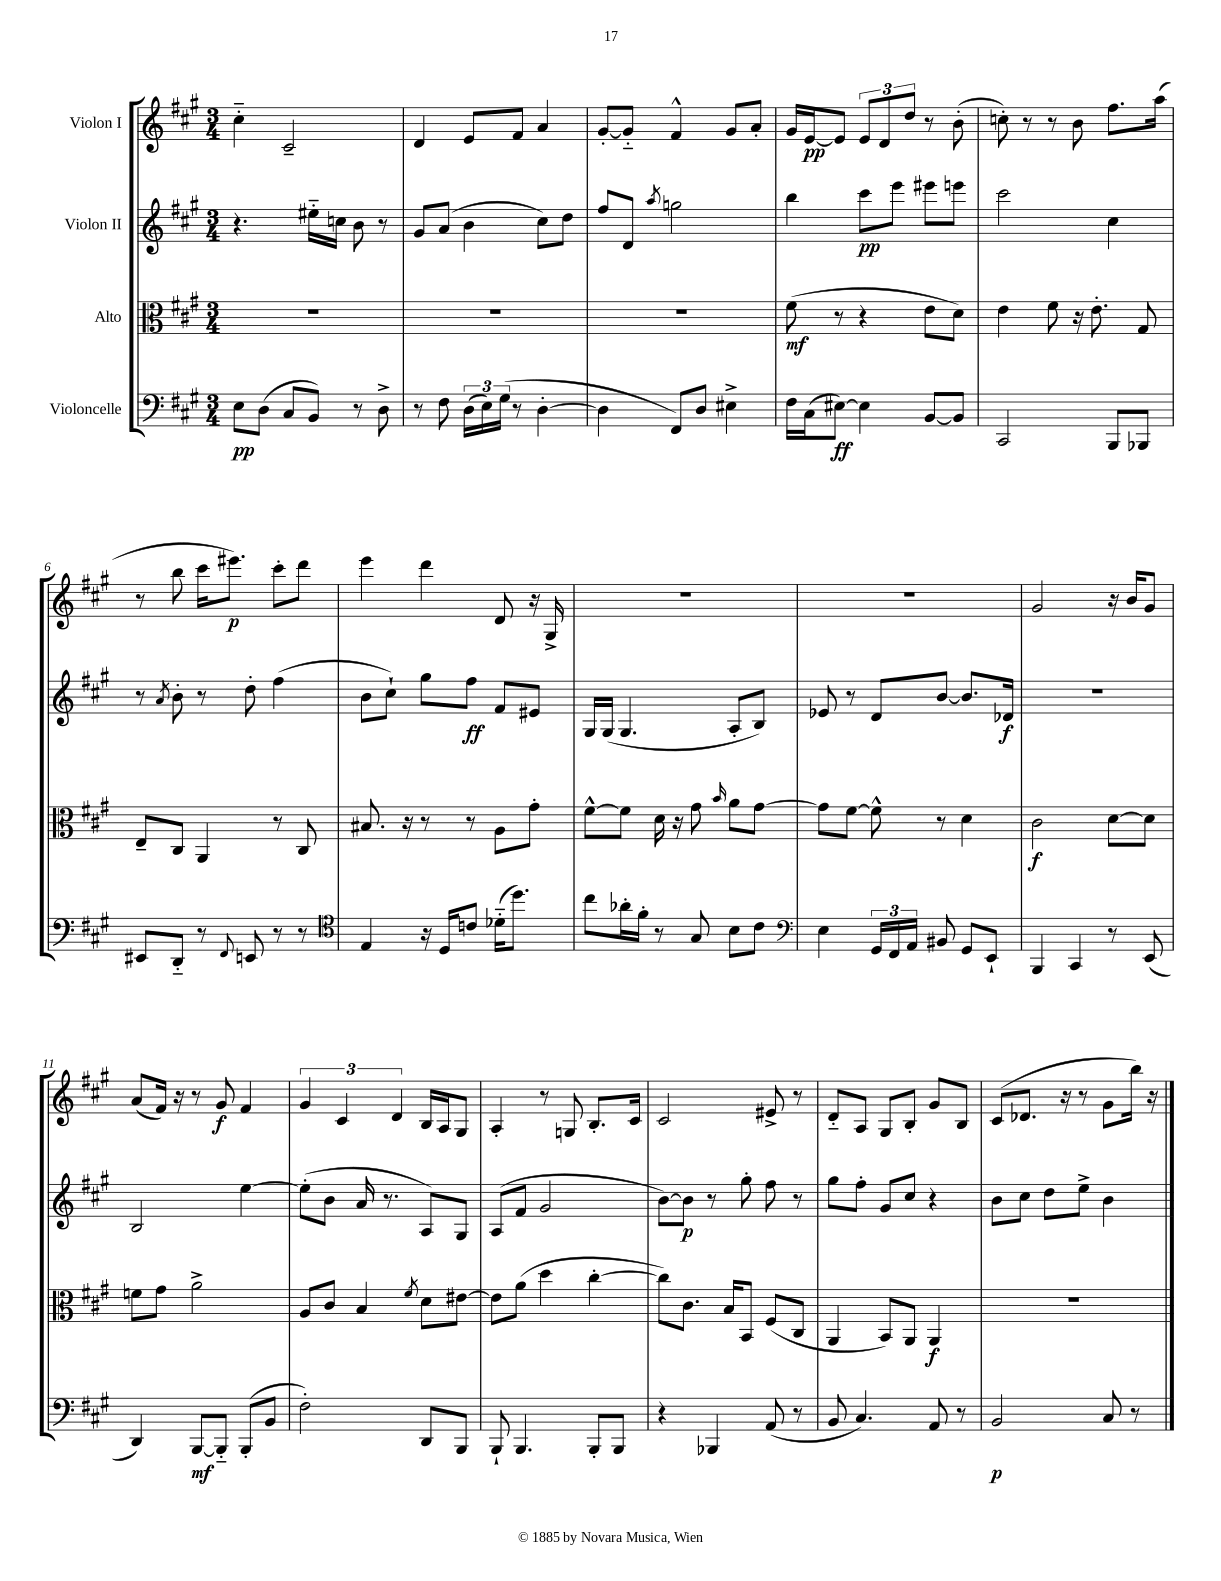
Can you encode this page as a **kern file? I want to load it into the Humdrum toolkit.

**kern	**dynam	**kern	**dynam	**kern	**dynam	**kern	**dynam
*part4	*part4	*part3	*part3	*part2	*part2	*part1	*part1
*staff4	*staff4	*staff3	*staff3	*staff2	*staff2	*staff1	*staff1
*I"Violoncelle	*	*I"Alto	*	*I"Violon II	*	*I"Violon I	*
*clefF4	*	*clefC3	*	*clefG2	*	*clefG2	*
*k[f#c#g#]	*	*k[f#c#g#]	*	*k[f#c#g#]	*	*k[f#c#g#]	*
*M3/4	*	*M3/4	*	*M3/4	*	*M3/4	*
=1	=1	=1	=1	=1	=1	=1	=1
8E\L	pp	2.r	.	4.r	.	4cc#\	.
(8D\J	.	.	.	.	.	.	.
8C#/L	.	.	.	.	.	2c#~/	.
8BB/J)	.	.	.	16ee#X\LL	.	.	.
.	.	.	.	16ccn\JJ	.	.	.
8r	.	.	.	8b\	.	.	.
8D^\	.	.	.	8r	.	.	.
=2	=2	=2	=2	=2	=2	=2	=2
8r	.	2.r	.	8g#/L	.	4d/	.
8F#\	.	.	.	(8a/J	.	.	.
(24D\LL	.	.	.	4b\	.	8e/L	.
24E\)	.	.	.	.	.	.	.
(24G#\JJ	.	.	.	.	.	.	.
8r	.	.	.	.	.	8f#/J	.
[4D'\	.	.	.	8cc#\L)	.	4a/	.
.	.	.	.	8dd\J	.	.	.
=3	=3	=3	=3	=3	=3	=3	=3
4D\]	.	2.r	.	8ff#/L	.	[8g#'/L	.
.	.	.	.	8d/J	.	8g#/J]	.
.	.	.	.	8qaa/	.	.	.
8FF#/L)	.	.	.	2ggn\	.	4f#^^/	.
8D/J	.	.	.	.	.	.	.
4E#X^\	.	.	.	.	.	8g#/L	.
.	.	.	.	.	.	8a'/J	.
=4	=4	=4	=4	=4	=4	=4	=4
16F#\LL	.	(8f#\	mf	4bb\	.	16g#/LL	.
(16C#\J	.	.	.	.	.	[16e/J	pp
[8E#X\J)	ff	8r	.	.	.	8e/J]	.
4E#\]	.	4r	.	8ccc#\L	pp	12e/L	.
.	.	.	.	.	.	12d/	.
.	.	.	.	8eee\J	.	.	.
.	.	.	.	.	.	12dd/J	.
[8BB/L	.	8e\L	.	8eee#X\L	.	8r	.
8BB/J]	.	8d\J)	.	8eeen\J	.	(8b'\	.
=5	=5	=5	=5	=5	=5	=5	=5
2CC#/	.	4e\	.	2ccc#\	.	8ccn'\)	.
.	.	.	.	.	.	8r	.
.	.	8f#\	.	.	.	8r	.
.	.	16r	.	.	.	8b\	.
.	.	8.e'\	.	.	.	.	.
8BBB/L	.	.	.	4cc#\	.	8.ff#\L	.
8BBB-X/J	.	8G#/	.	.	.	.	.
.	.	.	.	.	.	(16aa\Jk	.
!!LO:LB:g=z
=6	=6	=6	=6	=6	=6	=6	=6
8EE#X/L	.	8E~/L	.	8r	.	8r	.
.	.	.	.	8qa/	.	.	.
8DD/J	.	8C#/J	.	8b'\	.	8bb\	.
8r	.	4AA/	.	8r	.	16ccc#\KL	.
.	.	.	.	.	.	8.eee#X\J)	p
8qqFF#/	.	.	.	.	.	.	.
8EEn/	.	.	.	8dd'\	.	.	.
8r	.	8r	.	(4ff#\	.	8ccc#'\L	.
8r	.	8C#/	.	.	.	8ddd\J	.
=7	=7	=7	=7	=7	=7	=7	=7
*clefC4	*	*	*	*	*	*	*
4E/	.	8.B#X/	.	8b\L	.	4eee\	.
.	.	.	.	8cc#`\J)	.	.	.
.	.	16r	.	.	.	.	.
16r	.	8r	.	8gg#\L	.	4ddd\	.
16D/KL	.	.	.	.	.	.	.
8cn/J	.	8r	.	8ff#\J	ff	.	.
(16d-X\KL	.	8A\L	.	8f#/L	.	8d/	.
8.dd\J)	.	.	.	.	.	.	.
.	.	8g#'\J	.	8e#X/J	.	16r	.
.	.	.	.	.	.	16G#^/	.
=8	=8	=8	=8	=8	=8	=8	=8
8cc#\L	.	[8f#^^\L	.	16G#/LL	.	2.r	.
.	.	.	.	(16G#/JJ	.	.	.
16a-X'\L	.	8f#\J]	.	4.G#/	.	.	.
16f#'\JJ	.	.	.	.	.	.	.
8r	.	16d\	.	.	.	.	.
.	.	16r	.	.	.	.	.
8G#/	.	8g#\	.	.	.	.	.
.	.	16qqb/	.	.	.	.	.
8B\L	.	8a\L	.	8A'/L	.	.	.
8c#\J	.	[8g#\J	.	8B/J)	.	.	.
=9	=9	=9	=9	=9	=9	=9	=9
*clefF4	*	*	*	*	*	*	*
4E\	.	8g#\L]	.	8e-X/	.	2.r	.
.	.	[8f#\J	.	8r	.	.	.
24GG#/LL	.	8f#^^\]	.	8d/L	.	.	.
24FF#/	.	.	.	.	.	.	.
24AA/JJ	.	.	.	.	.	.	.
8BB#X/	.	8r	.	[8b/J	.	.	.
8GG#/L	.	4d\	.	8.b/L]	.	.	.
8EE`/J	.	.	.	.	.	.	.
.	.	.	.	16d-X/Jk	f	.	.
=10	=10	=10	=10	=10	=10	=10	=10
4BBB/	.	2c#\	f	2.r	.	2g#/	.
4CC#/	.	.	.	.	.	.	.
8r	.	[8d\L	.	.	.	16r	.
.	.	.	.	.	.	16b/KL	.
(8EE/	.	8d\J]	.	.	.	8g#/J	.
!!LO:LB:g=z
=11	=11	=11	=11	=11	=11	=11	=11
4DD/)	.	8fn\L	.	2B/	.	(8a/L	.
.	.	8g#\J	.	.	.	16f#/Jk)	.
.	.	.	.	.	.	16r	.
[8BBB/L	mf	2a^\	.	.	.	8r	.
8BBB/J]	.	.	.	.	.	8g#/	f
(8BBB'/L	.	.	.	[4ee\	.	4f#/	.
8BB/J	.	.	.	.	.	.	.
=12	=12	=12	=12	=12	=12	=12	=12
2F#'\)	.	8A/L	.	(8ee'\L]	.	6g#/	.
.	.	8c#/J	.	8b\J	.	.	.
.	.	.	.	.	.	6c#/	.
.	.	4B/	.	16a/	.	.	.
.	.	.	.	8.r	.	.	.
.	.	.	.	.	.	6d/	.
.	.	8qf#/	.	.	.	.	.
8DD/L	.	8d\L	.	8A/L)	.	16B/LL	.
.	.	.	.	.	.	16A/J	.
8BBB/J	.	[8e#X\J	.	8G#/J	.	8G#/J	.
=13	=13	=13	=13	=13	=13	=13	=13
8BBB`/	.	8e#\L]	.	(8A/L	.	4A'/	.
4.BBB/	.	(8a\J	.	8f#/J	.	.	.
.	.	4dd\	.	2g#/	.	8r	.
.	.	.	.	.	.	8Gn/	.
8BBB'/L	.	[4cc#'\	.	.	.	8.B'/L	.
8BBB/J	.	.	.	.	.	.	.
.	.	.	.	.	.	16c#/Jk	.
=14	=14	=14	=14	=14	=14	=14	=14
4r	.	8cc#\L])	.	[8b\L)	.	2c#/	.
.	.	8.c#\J	.	8b\J]	p	.	.
4BBB-X/	.	.	.	8r	.	.	.
.	.	16B/KL	.	.	.	.	.
.	.	8BB/J	.	8gg#'\	.	.	.
(8AA/	.	(8F#/L	.	8ff#\	.	8e#X^/	.
8r	.	8C#/J	.	8r	.	8r	.
=15	=15	=15	=15	=15	=15	=15	=15
8BB/	.	4AA/	.	8gg#\L	.	8d/L	.
4.C#/)	.	.	.	8ff#'\J	.	8A/J	.
.	.	8BB/L)	.	8g#/L	.	8G#/L	.
.	.	8AA/J	.	8cc#/J	.	8B'/J	.
8AA/	.	4AA/	f	4r	.	8g#/L	.
8r	.	.	.	.	.	8B/J	.
=16	=16	=16	=16	=16	=16	=16	=16
2BB/	p	2.r	.	8b\L	.	(8c#/L	.
.	.	.	.	8cc#\J	.	8.d-X/J	.
.	.	.	.	8dd\L	.	.	.
.	.	.	.	.	.	16r	.
.	.	.	.	8ee^\J	.	8r	.
8C#/	.	.	.	4b\	.	8g#\L	.
8r	.	.	.	.	.	16bb\Jk)	.
.	.	.	.	.	.	16r	.
==	==	==	==	==	==	==	==
*-	*-	*-	*-	*-	*-	*-	*-
